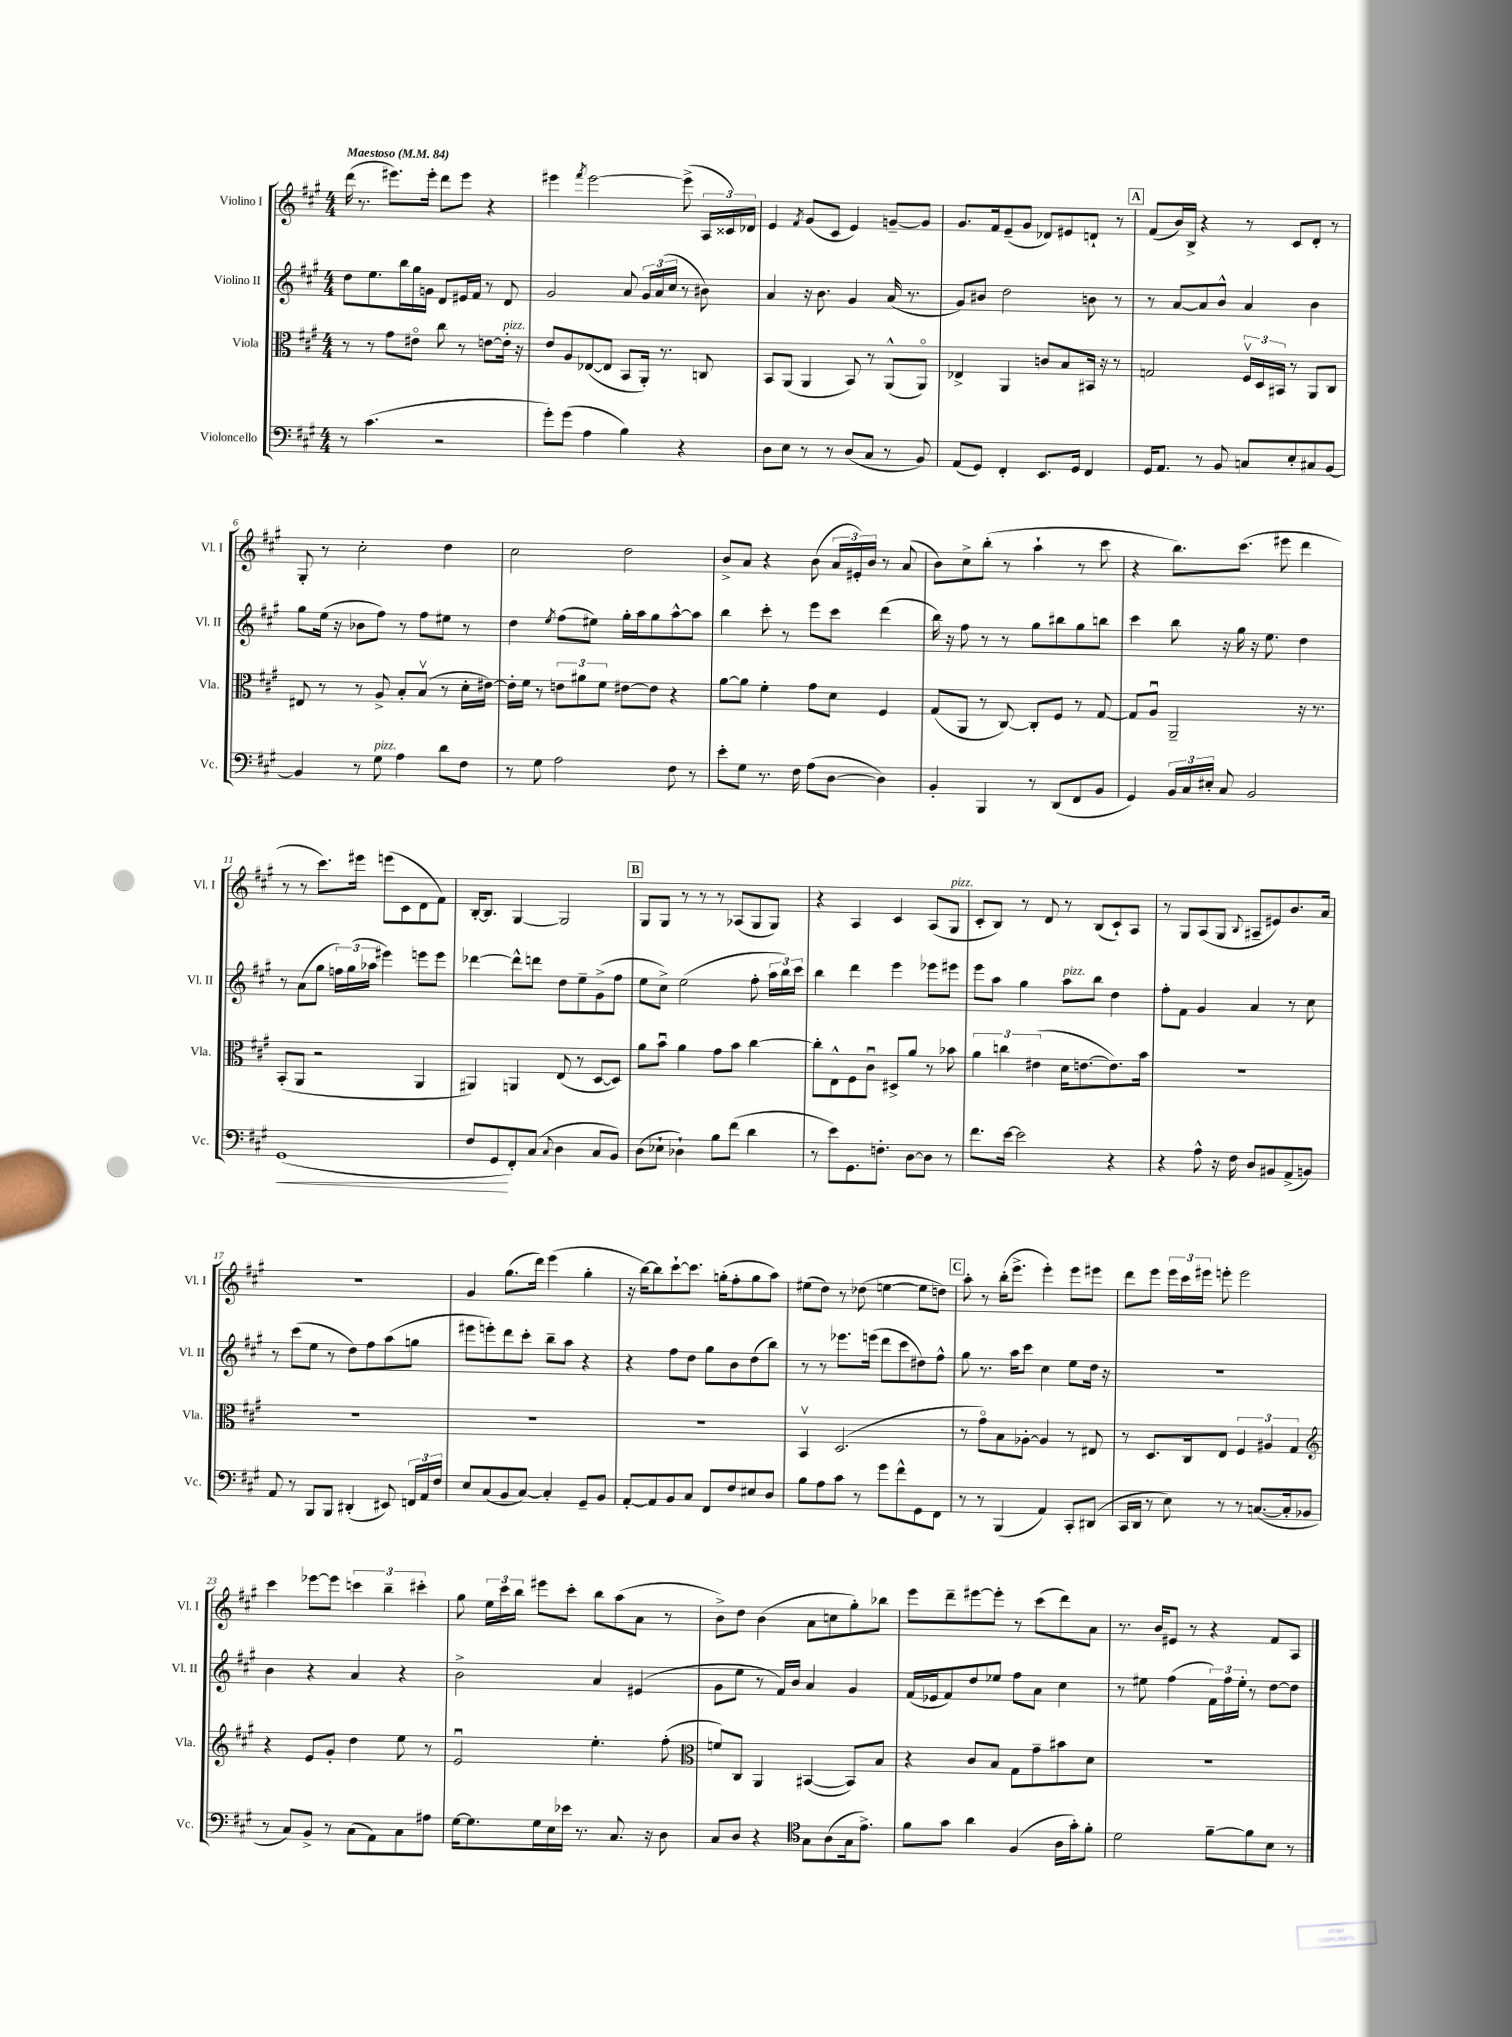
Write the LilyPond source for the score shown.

<<
\new StaffGroup <<
\new Staff = "s0" \with { instrumentName = "Violino I" shortInstrumentName = "Vl. I" } {
    \clef treble \key a \major \numericTimeSignature \time 4/4 \tempo "Maestoso" 4 = 84
    \autoBeamOff d'''16( r8. eis'''8.[) eis'''16]-. d'''8[ eis'''8] r4 |
    eis'''4 \acciaccatura { fis'''8 } eis'''2~ eis'''8->( \tuplet 3/2 { a16[ cisis'16) des'16] } |
    e'4 \acciaccatura { fis'8 } gis'8[( cis'8] e'4) g'8[~-- g'8] |
    gis'8.[ fis'16 e'8--( gis'8] des'8[) eis'8 d'8]-! r8 |
    \mark \markup { \box "A" } fis'8[( b'16) b16]-> r4 r8 cis'8[ d'8]-. r8 |
    gis8-. r8 cis''2-. d''4 |
    cis''2 d''2 |
    b'8[-> a'8] r4 b'8( \tuplet 3/2 { a'16[ eis'16-.) b'16] } r8 a'8( |
    b'8[) cis''8-> b''8]-.( r8 a''4-! r8 cis'''8 |
    r4 b''8.[) cis'''8.]( eis'''8 d'''4 |
    r8 r8 cis'''8.[) eis'''16] e'''8[( cis'8 d'8 fis'8]) |
    b16[~-. b8.] gis4~ gis2 |
    \mark \markup { \box "B" } gis8[ gis8] r8 r8 r8 aes8[( gis8 gis8]) |
    r4 a4 cis'4 a8[( gis8]^\markup { \italic "pizz." } |
    cis'8[-. b8]) r8 d'8 r8 b8[( cis'8-!) a8] |
    r8 gis8[ a8( gis8] \appoggiatura { b8 } ais8[-- eis'8) b'8. a'16] |
    r1 |
    gis'4 gis''8.[( d'''16]) e'''4( gis''4-. |
    r16 b''16[~) b''8 cis'''8~-! cis'''8.] g''16[-.( fis''8-. g''8 a''8]) |
    eis''8[( d''8]) r8 des''8( e''4~ e''8[ d''8]) |
    \mark \markup { \box "C" } a''8-. r8 b''16[-.( e'''8.]-> e'''4-.) e'''8[ eis'''8] |
    d'''8[ e'''8] \tuplet 3/2 { e'''16[ cis'''16 eis'''16] } e'''8-. e'''2 |
    cis'''4 ees'''8[~ ees'''8] \tuplet 3/2 { c'''4 b''4-- cis'''4-. } |
    gis''8 \tuplet 3/2 { e''16[ cis'''16 b''16] } eis'''8[ cis'''8]-. b''8[ a''8( a'8] r8 |
    b'8[->) d''8] b'4( a'8[ c''8 gis''8-.) bes''8] |
    e'''8[ d'''8-- eis'''8~ eis'''8]-. r8 cis'''8[( d'''8) a'8] |
    r8. b'16[ eis'8] r8 r4 fis'8[ a8] \bar "|." |
}
\new Staff = "s1" \with { instrumentName = "Violino II" shortInstrumentName = "Vl. II" } {
    \clef treble \key a \major \numericTimeSignature \time 4/4
    \autoBeamOff d''8[ e''8. b''16 gis''16 g'16] d'8[ eis'16 fis'16] r8 d'8 |
    gis'2 a'8 \tuplet 3/2 { gis'16[ a'16( cis''16] } r8 bis'8) |
    a'4 r16 b'8. gis'4 a'16( r8. |
    gis'8[) bis'8] d''2 b'8 r8 |
    \mark \markup { \box "A" } r8 a'8[~ a'8 b'8]-^ a'4 b'4 |
    gis''8[ e''16]( r16 bes'8[ fis''8]) r8 fis''8[ eis''8] r8 |
    d''4 \acciaccatura { e''8 } fis''8[( eis''8]) gis''16[-. a''16 gis''8 a''8~-^ a''8] |
    b''4 cis'''8-. r8 e'''8[ cis'''8] d'''4( |
    b''16) r16 fis''8 r8 r8 gis''8[ bis''8 gis''8 b''8] |
    cis'''4 b''8 r16 gis''16 r16 e''8. d''4 |
    r8 a'8[( gis''8] \tuplet 3/2 { f''16[) gis''16( aes''16] } eis'''4) e'''8[ e'''8] |
    des'''4~ des'''8[-^ d'''8] d''8[ e''8-- gis'8->( fis''8] |
    \mark \markup { \box "B" } e''8[ cis''8]->) e''2( fis''8-. \tuplet 3/2 { a''16[ b''16) cis'''16] } |
    b''4 d'''4 e'''4 ees'''8[ eis'''8] |
    e'''8[ a''8] gis''4 a''8[^\markup { \italic "pizz." } b''8] d''4 |
    fis''8[-. fis'8] gis'4 a'4 r8 cis''8 |
    r8 cis'''8[( e''8] r8 d''8[) fis''8 a''8( g''8] |
    eis'''8[ e'''8-.) d'''8 cis'''8]-. b''8[-- a''8] r4 |
    r4 fis''8[ d''8] gis''8[ b'8 d''8( b''8]) |
    r8 r8 ees'''8.[ e'''16]( d'''8[ cis'''8 dis''8) fis''8]-^ |
    \mark \markup { \box "C" } gis''8 r8. a''16[ cis'''8] cis''4 e''8[ d''16] r16 |
    R1 |
    b'4 r4 a'4 r4 |
    b'2-> a'4 eis'4( |
    gis'8[ e''8] r8 fis'16[) b'16] a'4 gis'4 |
    fis'16[( ees'16 fis'8) d''8 ees''8] fis''8[ a'8] cis''4 |
    r8 eis''8 fis''4( \tuplet 3/2 { fis'16[) fis''16 eis''16]-. } r8 d''8[~ d''8] \bar "|." |
}
\new Staff = "s2" \with { instrumentName = "Viola" shortInstrumentName = "Vla." } {
    \clef alto \key a \major \numericTimeSignature \time 4/4
    \autoBeamOff r8 r8 gis'8[ eis'8]\flageolet cis''8 r8 e'8[~ e'16]-.^\markup { \italic "pizz." } r16 |
    e'8[ a8 ees8~( ees8] b,8[ a,16]-.) r8. c8 |
    b,8[ a,8]( a,4 b,8) r8 a,8[-^( a,8]\flageolet) |
    ees4-> a,4 c'8[ b8 bis,16] r16 r8 |
    \mark \markup { \box "A" } g2 \tuplet 3/2 { fis16[\upbow d16 bis,16] } r8 a,8[ cis8] |
    eis8 r8 r8 a8-> b8[-. b8]\upbow( r8 d'16[-. eis'16]~) |
    eis'16[-. fis'16] r8 \tuplet 3/2 { e'8[ ais'8 fis'8] } eis'8[~ eis'8] r4 |
    a'8[~ a'8] fis'4-. gis'8[ d'8] fis4 |
    gis8[( a,8] r8 cis8~) cis8[-. fis8] r8 gis8~ |
    gis8[ a8]\downbow a,2-- r16 r8. |
    b,8[-.( a,8] r2 a,4 |
    ais,4) a,4 e8( r8 d8[~ d8]) |
    \mark \markup { \box "B" } a'8[ b'8]\downbow a'4 gis'8[ b'8] cis''4~ |
    cis''8[-. e8-^ fis8 cis'8]\downbow dis8[-> a'8] r8 bes'8 |
    \tuplet 3/2 { a'4 c''4 eis'4( } d'16[ e'8.~ e'8.) b'16] |
    R1 |
    R1 |
    R1 |
    R1 |
    b,4\upbow d2.( |
    \mark \markup { \box "C" } r8 gis'8[\flageolet) b8 aes8]~-. aes4 r8 eis8 |
    r8 d8.[ cis16 e8] \tuplet 3/2 { fis4 ais4 gis4 } |
    \clef treble r4 e'8[ gis'8]-. d''4 e''8 r8 |
    e'2\downbow e''4.-. fis''8-.( |
    \clef alto f'8[) cis8] a,4 bis,4~( bis,8[) b8] |
    r4 cis'8[ b8] gis8[ gis'8-- bis'8 d'8] |
    R1 \bar "|." |
}
\new Staff = "s3" \with { instrumentName = "Violoncello" shortInstrumentName = "Vc." } {
    \clef bass \key a \major \numericTimeSignature \time 4/4
    \autoBeamOff r8 cis'4.( r2 |
    gis'8[-.) gis'8]( a4 b4) r4 |
    d8[ e8] r8 r8 d8[( cis8] r8 b,8) |
    a,8[( gis,8]) fis,4-. e,8.[ gis,16] fis,4 |
    \mark \markup { \box "A" } gis,16[ a,8.] r8 b,8 c8[ e8-. cis8 b,8]~ |
    b,4 r8 gis8^\markup { \italic "pizz." } a4 d'8[ fis8] |
    r8 gis8 a2 fis8 r8 |
    e'8[-. gis8] r8. fis16 a8[( d8]~ d4) |
    b,4-. b,,4 r8 d,8[( fis,8 b,8] |
    gis,4) \tuplet 3/2 { b,16[ cis16 eis16]-. } cis8 b,2 |
    gis,1\<( |
    fis8[ gis,8\! fis,8-.) cis8]( \appoggiatura { cis8 } d4 cis8[ b,8]) |
    \mark \markup { \box "B" } d8[( ees8]-! des4-!) b8[ fis'8]( d'4 |
    r8 e'8[) gis,8. f8.]-. d8[~ d8] r8 |
    fis'8.[ e'16]~ e'2 r4 |
    r4 a8-^ r16 fis16 d8[ bis,8 a,8->( b,8]) |
    a,8 r8 b,,8[ b,,8] dis,4-.( eis,8) \tuplet 3/2 { f,16[ a,16 fis16] } |
    e8[ cis8( b,8 cis8]~) cis4-. gis,8[-- b,8] |
    a,8[~-. a,8 b,8 cis8] fis,8[ fis8 eis8 d8] |
    b8[ a8 cis'8] r8 gis'8[ fis'8-^ gis,8 fis,8] |
    \mark \markup { \box "C" } r8 r8 b,,4( a,4) cis,8[-. dis,8]( |
    cis,16[ d,16] r8 e8) r8 r8 c8.[~( c16-. bes,8] |
    r8 cis8[) b,8]-> r8 cis8[( a,8) cis8 ais8] |
    gis16[~ gis8. gis16 e16 ees'16] r8. cis8. r16 d8 |
    cis8[ d8] r4 \clef tenor gis8[ a8( gis16 e'8.]->) |
    fis'8[ gis'8] a'4 fis4( a16[ gis'16-.) fis'8]-. |
    d'2 fis'8[~-- fis'8 b8] r8 \bar "|." |
}
>>
>>
